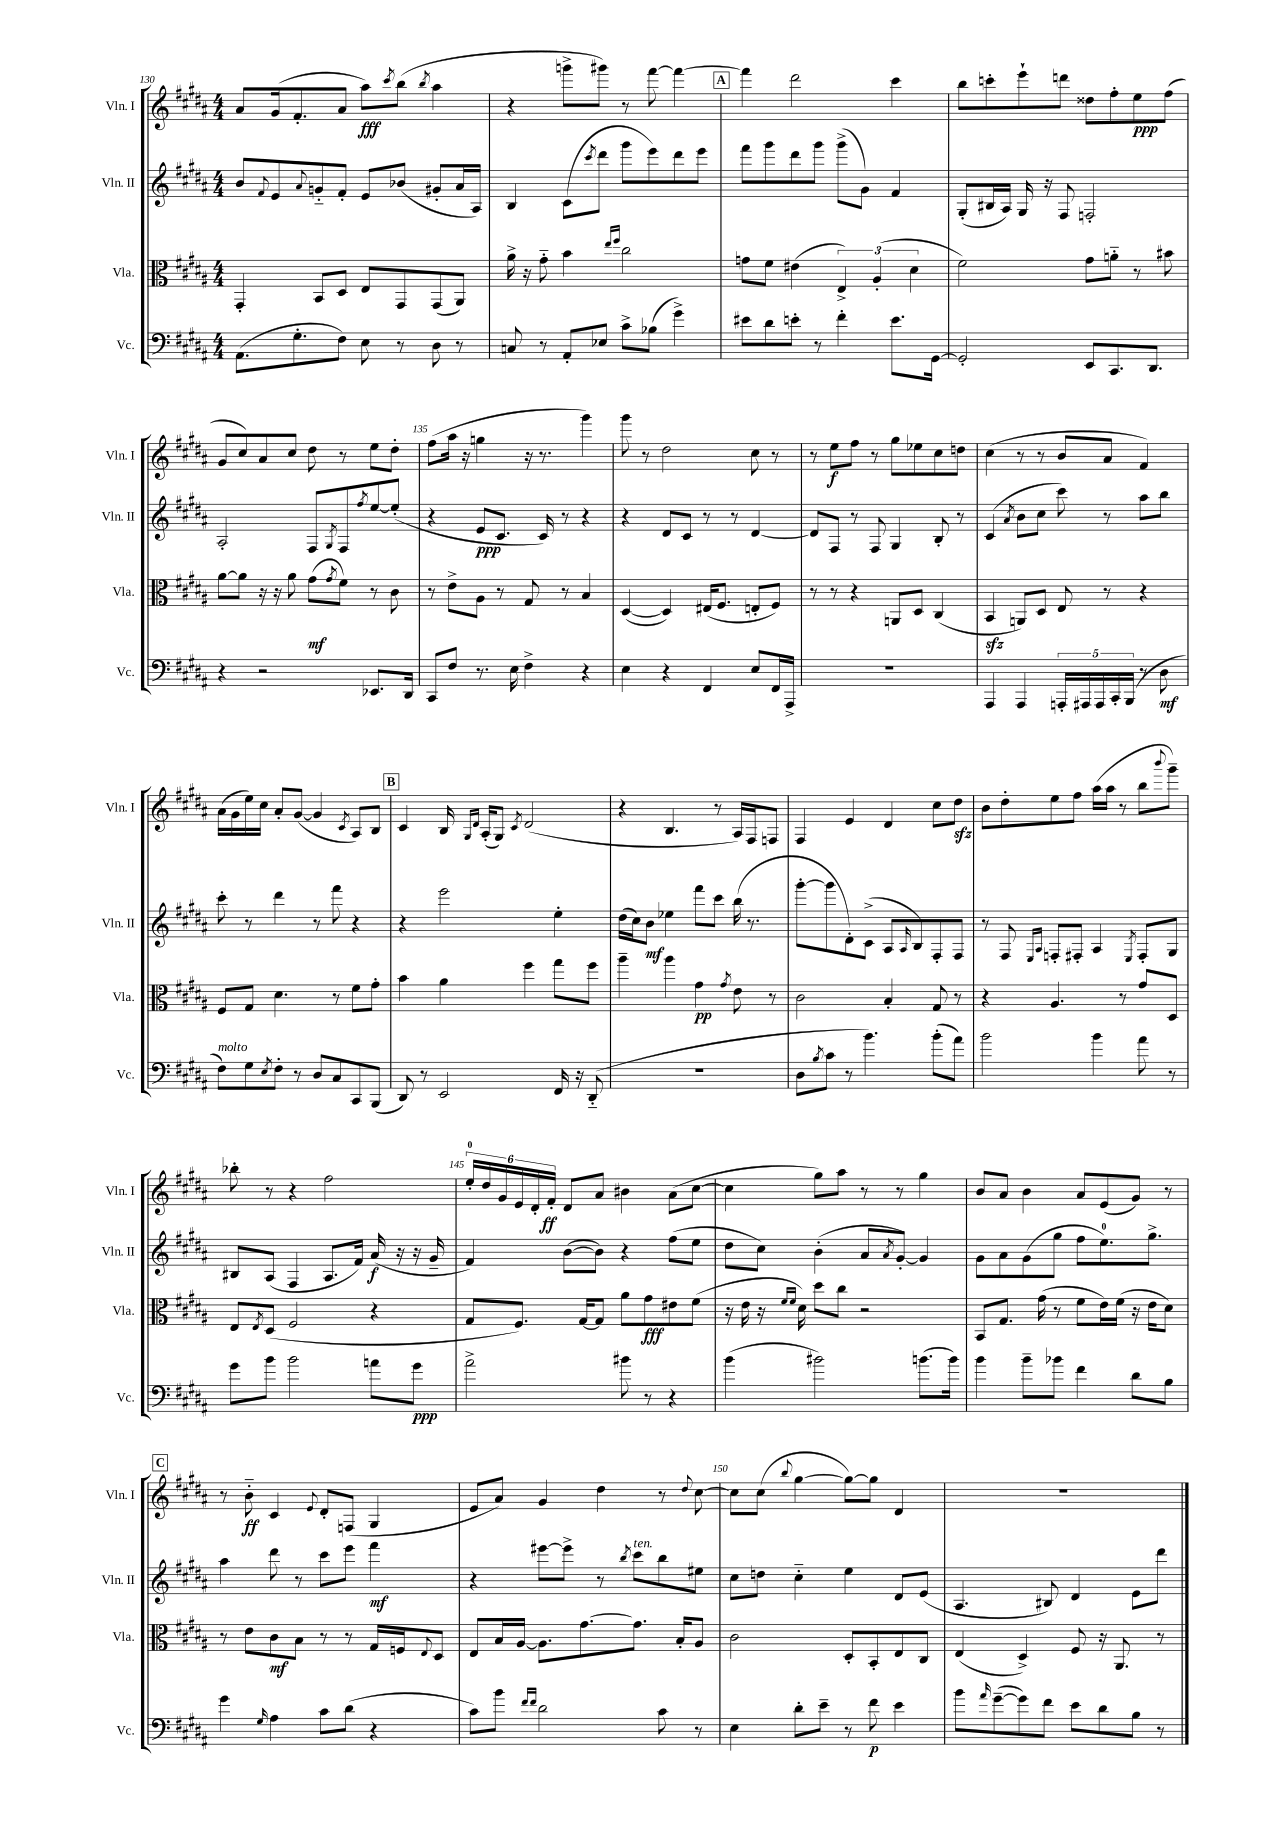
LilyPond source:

<<
\new StaffGroup <<
\new Staff = "s0" \with { instrumentName = "Vln. I" shortInstrumentName = "Vln. I" } {
    \clef treble \key b \major \numericTimeSignature \time 4/4
    ais'8 gis'16( fis'8.-. ais'8 ais''8\fff) \acciaccatura { cis'''8 } b''8( \acciaccatura { b''8 } ais''4 |
    r4 g'''8-> gis'''8) r8 fis'''8~ fis'''4~ |
    \mark \markup { \box "A" } fis'''4 dis'''2 cis'''4 |
    b''8 c'''8-. e'''8-! d'''8 disis''8 fis''8-. e''8\ppp fis''8( |
    gis'8 cis''8) ais'8 cis''8 dis''8 r8 e''8 dis''8-. |
    fis''8( ais''16 r16 g''4 r16 r8. gis'''4) |
    gis'''8 r8 dis''2 cis''8 r8 |
    r8 e''8\f fis''8 r8 gis''8 ees''8 cis''8 d''8 |
    cis''4( r8 r8 b'8 ais'8 fis'4) |
    ais'16( gis'16 e''16) cis''16 ais'8-. gis'8~( gis'4 \acciaccatura { cis'8 } ais8) b8 |
    \mark \markup { \box "B" } cis'4 b16 \grace { gis16 dis'16 } ais16-.( gis8) \acciaccatura { cis'8 } dis'2( |
    r4 b4. r8 ais16) fis16 f8 |
    fis4 e'4 dis'4 cis''8 dis''8\sfz |
    b'8 dis''8-. e''8 fis''8 ais''16( ais''16 r8 b''8 \appoggiatura { b'''8 } gis'''8--) |
    bes''8-. r8 r4 fis''2 |
    \tuplet 6/4 { e''16-0-. dis''16 gis'16 e'16 dis'16-. fis'16-.\ff } dis'8 ais'8 bis'4 ais'8( cis''8~ |
    cis''4 gis''8) ais''8 r8 r8 gis''4 |
    b'8 ais'8 b'4 ais'8 e'8( gis'8) r8 |
    \mark \markup { \box "C" } r8 b'8-_\ff cis'4 \appoggiatura { e'8 } dis'8-. f8( gis4 |
    e'8 ais'8) gis'4 dis''4 r8 \appoggiatura { dis''8 } cis''8~ |
    cis''8 cis''8( \appoggiatura { b''8 } gis''4~ gis''8~) gis''8 dis'4 |
    R1 \bar "|." |
}
\new Staff = "s1" \with { instrumentName = "Vln. II" shortInstrumentName = "Vln. II" } {
    \clef treble \key b \major \numericTimeSignature \time 4/4
    b'8 \appoggiatura { fis'8 } e'8 \appoggiatura { ais'8 } g'8-_ fis'8-. e'8 bes'8( gis'8-. ais'16 ais16) |
    b4 cis'8( \acciaccatura { cis'''8 } dis'''8 gis'''8 e'''8) dis'''8 e'''8 |
    \mark \markup { \box "A" } fis'''8 gis'''8 dis'''8 gis'''8 gis'''8->( gis'8) fis'4 |
    gis8-.( bis16 ais16) gis16 r16 fis8 f2-. |
    ais2-. fis8 \acciaccatura { gis8 } fis8 \acciaccatura { fis''8 } e''8~ e''8-.( |
    r4 e'8\ppp cis'8. cis'16) r8 r4 |
    r4 dis'8 cis'8 r8 r8 dis'4~ |
    dis'8 fis8 r8 fis8 gis4 b8-. r8 |
    cis'4( \acciaccatura { ais'8 } b'8 cis''8 cis'''8) r8 ais''8 b''8 |
    cis'''8-. r8 dis'''4 r8 fis'''8 r4 |
    \mark \markup { \box "B" } r4 e'''2 e''4-. |
    dis''16( cis''16) b'8\mf ees''4 fis'''8 cis'''8 b''16( r8. |
    gis'''8~-. gis'''8 dis'8-.) cis'8->( ais8 \grace { ais16 } b8) fis8-. fis8 |
    r8 fis8 \grace { e16 ais16 } f8-. fis8-. ais4 \acciaccatura { e8 } fis8-. gis8 |
    bis8 ais8( fis4 ais8. fis'16) ais'16\f( r16 r16 gis'16-- |
    fis'4) b'8~( b'8) r4 fis''8( e''8 |
    dis''8 cis''8) b'4-.( ais'8 \acciaccatura { ais'8 } gis'8~-.) gis'4 |
    gis'8 ais'8 gis'8( gis''8 fis''8 e''8.-0) gis''8.-> |
    \mark \markup { \box "C" } ais''4 dis'''8 r8 cis'''8 e'''8 fis'''4\mf |
    r4 eis'''8~ eis'''8-> r8 \acciaccatura { b''8 } cis'''8^\markup { \italic "ten." } b''8 eis''8 |
    cis''8 d''8 cis''4-_ e''4 dis'8 e'8( |
    ais4. bis8) dis'4 e'8 dis'''8 \bar "|." |
}
\new Staff = "s2" \with { instrumentName = "Vla." shortInstrumentName = "Vla." } {
    \clef alto \key b \major \numericTimeSignature \time 4/4
    gis,4-. b,8 dis8 e8 gis,8 gis,8( ais,8) |
    ais'16-> r16 gis'8-_ b'4 \grace { e''16 fis''16 } cis''2 |
    \mark \markup { \box "A" } g'8 fis'8 eis'4( \tuplet 3/2 { e4->) ais4-.( dis'4 } |
    fis'2) gis'8 a'8-_ r8 bis'8 |
    ais'8~ ais'8 r16 r16 ais'8 gis'8\mf( \acciaccatura { gis'8 } fis'8) r8 cis'8 |
    r8 e'8-> ais8 r8 gis8 r8 b4 |
    dis4~( dis4) eis16( fis8. e8-. fis8) |
    r8 r8 r4 a,8 dis8 cis4( |
    b,4\sfz a,8) dis8 e8 r8 r4 |
    fis8 gis8 dis'4. r8 fis'8 gis'8-. |
    \mark \markup { \box "B" } b'4 ais'4 fis''4 gis''8 fis''8 |
    ais''4-- ais''4 gis'4\pp \acciaccatura { gis'8 } e'8 r8 |
    cis'2 b4-. gis8 r8 |
    r4 ais4. r8 gis'8 dis8 |
    e8 \acciaccatura { e8 } dis8( fis2 r4 |
    gis8 fis8.) gis16~ gis8 ais'8 gis'8\fff eis'8 fis'8( |
    r16 e'16 r16 \grace { fis'16 fis'16 } dis'16) dis''8 cis''8 r2 |
    b,8 gis8. gis'16( r8 fis'8 e'16) fis'16( r16 e'16 dis'8) |
    \mark \markup { \box "C" } r8 e'8 cis'8\mf b8 r8 r8 gis16 f16 \appoggiatura { e8 } dis8 |
    e8 b16 ais16~ ais8. gis'8.~ gis'8. b16-. ais8 |
    cis'2 dis8-. b,8-. e8 cis8 |
    e4( dis4->) fis8 r16 ais,8. r8 \bar "|." |
}
\new Staff = "s3" \with { instrumentName = "Vc." shortInstrumentName = "Vc." } {
    \clef bass \key b \major \numericTimeSignature \time 4/4
    ais,8.( gis8.-. fis8) e8 r8 dis8 r8 |
    c8 r8 ais,8-. ees8 cis'8-> bes8( gis'4->) |
    \mark \markup { \box "A" } eis'8 dis'8 e'8-. r8 fis'4-. e'8. gis,16~ |
    gis,2-. e,8 cis,8. dis,8. |
    r4 r2 ees,8. dis,16 |
    cis,8 fis8 r8. e16 fis4-> r4 |
    e4 r4 fis,4 e8 fis,16 ais,,16-> |
    R1 |
    ais,,4 ais,,4 \tuplet 5/4 { a,,16-. ais,,16 ais,,16 cis,16-. b,,16( } r8 dis8\mf |
    fis8^\markup { \italic "molto" }) gis8 \acciaccatura { e8 } fis8-. r8 dis8 cis8 cis,8 b,,8( |
    \mark \markup { \box "B" } dis,8) r8 e,2 fis,16 r16 dis,8-_( |
    R1 |
    dis8 \acciaccatura { b8 } cis'8 r8 b'4.) b'8-.( ais'8) |
    b'2 b'4 ais'8 r8 |
    gis'8 b'8 b'2 a'8 gis'8\ppp |
    ais'2-> bis'8 r8 r4 |
    b'4( bis'2) b'8.( b'16) |
    b'4 b'8-- bes'8 fis'4 dis'8 b8 |
    \mark \markup { \box "C" } gis'4 \grace { gis16 } ais4 cis'8 dis'8( r4 |
    cis'8) b'8 \grace { fis'16 fis'16 } dis'2 cis'8 r8 |
    e4 dis'8-. e'8-- r8 fis'8\p e'4 |
    b'8 \grace { ais'16 } gis'8~--( gis'8) fis'8 e'8 dis'8 b8 r8 \bar "|." |
}
>>
>>
\layout { \context { \Score currentBarNumber = #130 \override BarNumber.break-visibility = ##(#f #t #t) barNumberVisibility = #(every-nth-bar-number-visible 5) } }
